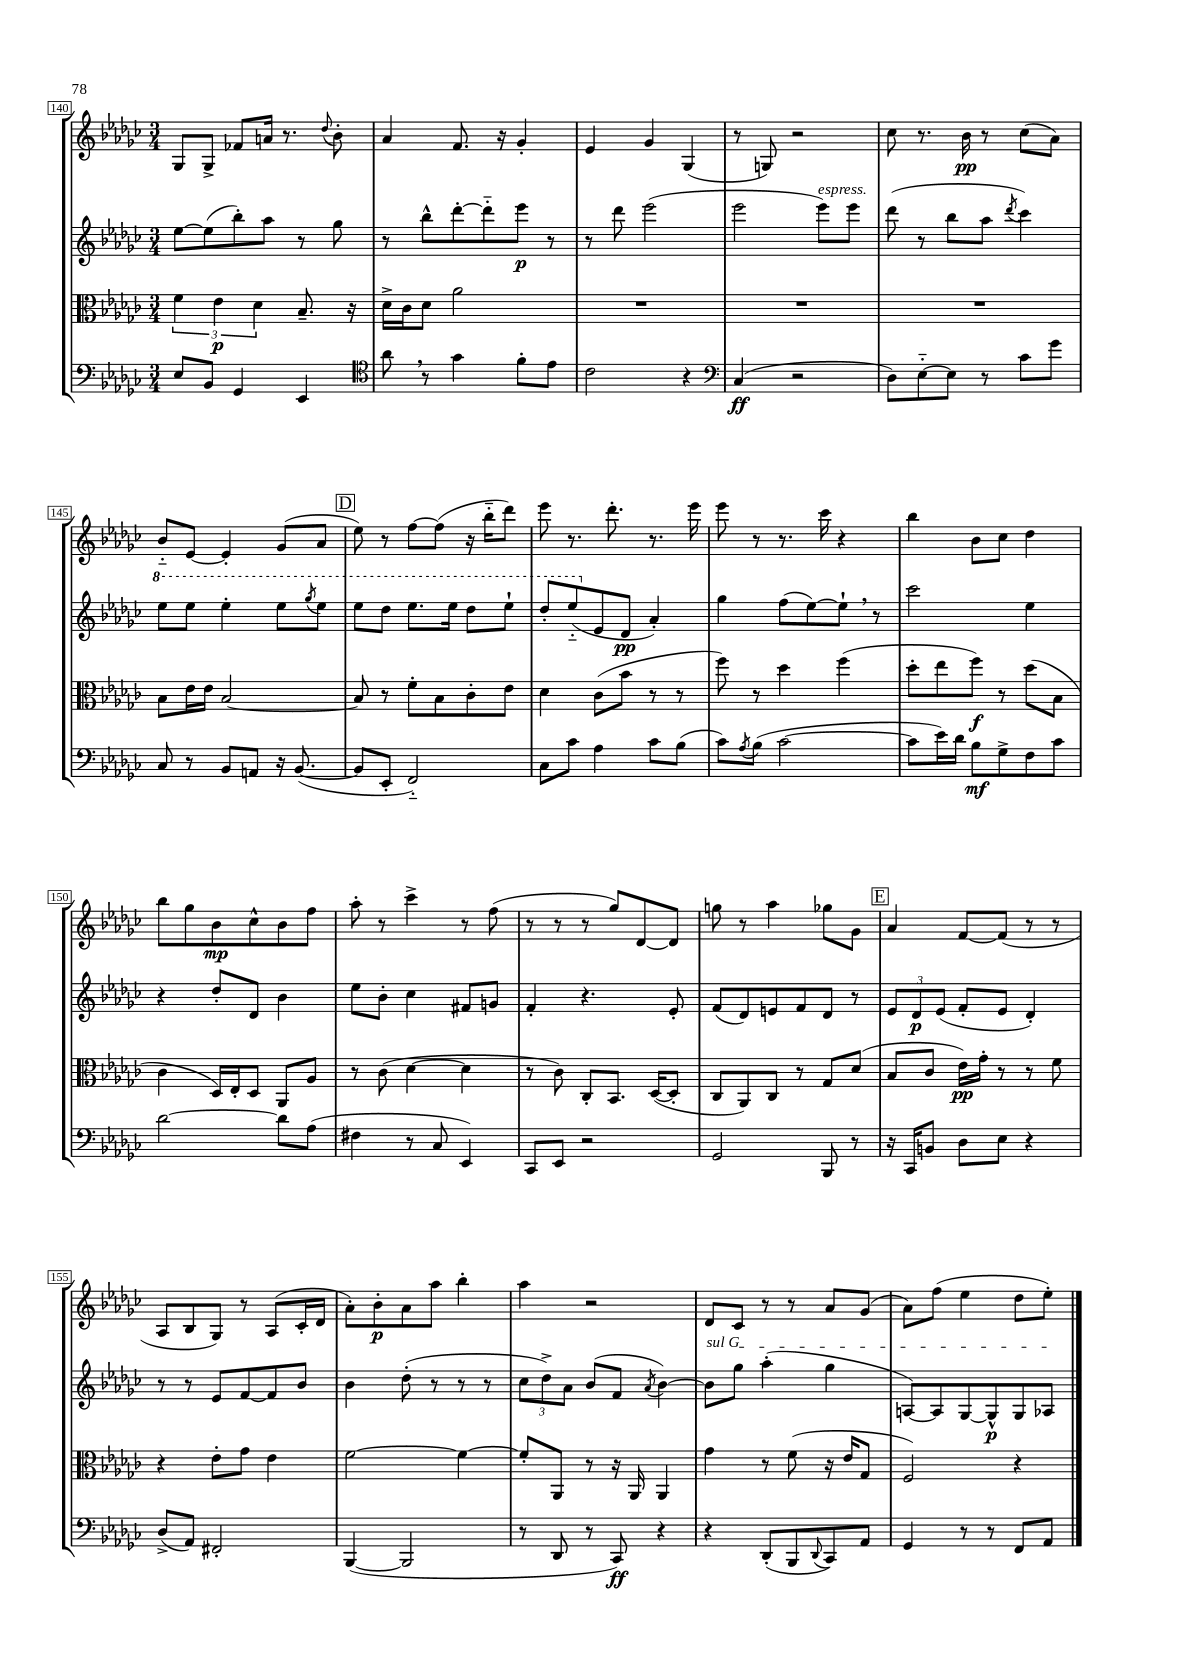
<<
\new StaffGroup <<
\new Staff = "s0" {
    \clef treble \key ges \major \numericTimeSignature \time 3/4
    ges8 ges8-> fes'8 a'16 r8. \appoggiatura { des''8 } bes'8-. |
    aes'4 f'8. r16 ges'4-. |
    ees'4 ges'4 ges4( |
    r8 g8) r2 |
    ces''8 r8. bes'16\pp r8 ces''8( aes'8) |
    bes'8-_ ees'8~ ees'4-. ges'8( aes'8 |
    \mark \markup { \box "D" } ees''8) r8 f''8~ f''8( r16 bes''16-_ des'''8) |
    ees'''8 r8. des'''8.-. r8. ees'''16 |
    ees'''8 r8 r8. ces'''16 r4 |
    bes''4 bes'8 ces''8 des''4 |
    bes''8 ges''8 bes'8\mp ces''8-^ bes'8 f''8 |
    aes''8-. r8 ces'''4-> r8 f''8( |
    r8 r8 r8 ges''8) des'8~ des'8 |
    g''8 r8 aes''4 ges''8 ges'8 |
    \mark \markup { \box "E" } aes'4 f'8~ f'8( r8 r8 |
    aes8 bes8 ges8) r8 aes8( ces'16-. des'16 |
    aes'8-.) bes'8-.\p aes'8 aes''8 bes''4-. |
    aes''4 r2 |
    des'8 ces'8 r8 r8 aes'8 ges'8( |
    aes'8) f''8( ees''4 des''8 ees''8-.) \bar "|." |
}
\new Staff = "s1" {
    \clef treble \key ges \major \numericTimeSignature \time 3/4
    ees''8~ ees''8( bes''8-.) aes''8 r8 ges''8 |
    r8 bes''8-^ des'''8~-. des'''8-_ ees'''8\p r8 |
    r8 des'''8 ees'''2( |
    ees'''2 ees'''8^\markup { \italic "espress." }) ees'''8 |
    des'''8( r8 bes''8 aes''8 \acciaccatura { des'''8 } ces'''4) |
    \ottava #1 ees'''8 ees'''8 ees'''4-. ees'''8 \acciaccatura { ges'''8 } ees'''8 |
    \mark \markup { \box "D" } ees'''8 des'''8 ees'''8. ees'''16 des'''8 ees'''8-! |
    des'''8-. ees'''8-_( \ottava #0 ees'8 des'8\pp aes'4-.) |
    ges''4 f''8( ees''8~) ees''8-! \breathe r8 |
    ces'''2 ees''4 |
    r4 des''8-. des'8 bes'4 |
    ees''8 bes'8-. ces''4 fis'8 g'8 |
    f'4-. r4. ees'8-. |
    f'8( des'8) e'8 f'8 des'8 r8 |
    \mark \markup { \box "E" } \tuplet 3/2 { ees'8 des'8\p ees'8( } f'8-. ees'8 des'4-.) |
    r8 r8 ees'8 f'8~ f'8 bes'8 |
    bes'4 des''8-.( r8 r8 r8 |
    \tuplet 3/2 { ces''8 des''8->) aes'8 } bes'8( f'8 \acciaccatura { aes'8 } bes'4~) |
    \once \override TextSpanner.bound-details.left.text = \markup { \italic "sul G" } bes'8\startTextSpan ges''8 aes''4-.( ges''4 |
    a8~) a8 ges8~ ges8-^\p ges8 aes8\stopTextSpan \bar "|." |
}
\new Staff = "s2" {
    \clef alto \key ges \major \numericTimeSignature \time 3/4
    \tuplet 3/2 { f'4 ees'4\p des'4 } bes8.-- r16 |
    des'16-> ces'16 des'8 aes'2 |
    R2. |
    R2. |
    R2. |
    bes8 ees'16 ees'16 bes2~ |
    \mark \markup { \box "D" } bes8 r8 f'8-. bes8 ces'8-. ees'8 |
    des'4 ces'8( bes'8 r8 r8 |
    f''8) r8 des''4 f''4( |
    des''8-. ees''8 f''8\f) r8 des''8( bes8 |
    ces'4 des16) ees16-. des8 aes,8 aes8 |
    r8 ces'8( des'4~ des'4 |
    r8 ces'8) ces8-. bes,8. des16~( des8-. |
    ces8 aes,8) ces8 r8 ges8 des'8( |
    \mark \markup { \box "E" } bes8 ces'8 ees'16\pp) ges'16-. r8 r8 f'8 |
    r4 ees'8-. ges'8 ees'4 |
    f'2~ f'4~ |
    f'8-. aes,8 r8 r16 aes,16 aes,4 |
    ges'4 r8 f'8( r16 ees'16 ges8 |
    f2) r4 \bar "|." |
}
\new Staff = "s3" {
    \clef bass \key ges \major \numericTimeSignature \time 3/4
    ees8 bes,8 ges,4 ees,4 |
    \clef tenor aes'8 \breathe r8 ges'4 f'8-. ees'8 |
    ces'2 r4 |
    \clef bass ces4\ff( r2 |
    des8) ees8~-_ ees8 r8 ces'8 ges'8 |
    ces8 r8 bes,8 a,8 r16 bes,8.~( |
    \mark \markup { \box "D" } bes,8 ees,8-. f,2-_) |
    ces8 ces'8 aes4 ces'8 bes8( |
    ces'8) \acciaccatura { aes8 } bes8( ces'2~ |
    ces'8 ees'16) des'16 bes8\mf ges8-> f8 ces'8 |
    des'2~ des'8 aes8( |
    fis4 r8 ces8 ees,4) |
    ces,8 ees,8 r2 |
    ges,2 bes,,8 r8 |
    \mark \markup { \box "E" } r16 ces,16 b,8 des8 ees8 r4 |
    des8->( aes,8) fis,2-. |
    bes,,4~( bes,,2 |
    r8 des,8 r8 ces,8\ff) r4 |
    r4 des,8-.( bes,,8 \appoggiatura { des,8 } ces,8) aes,8 |
    ges,4 r8 r8 f,8 aes,8 \bar "|." |
}
>>
>>
\layout { \context { \Score currentBarNumber = #140 \override BarNumber.stencil = #(make-stencil-boxer 0.1 0.3 ly:text-interface::print) } }
